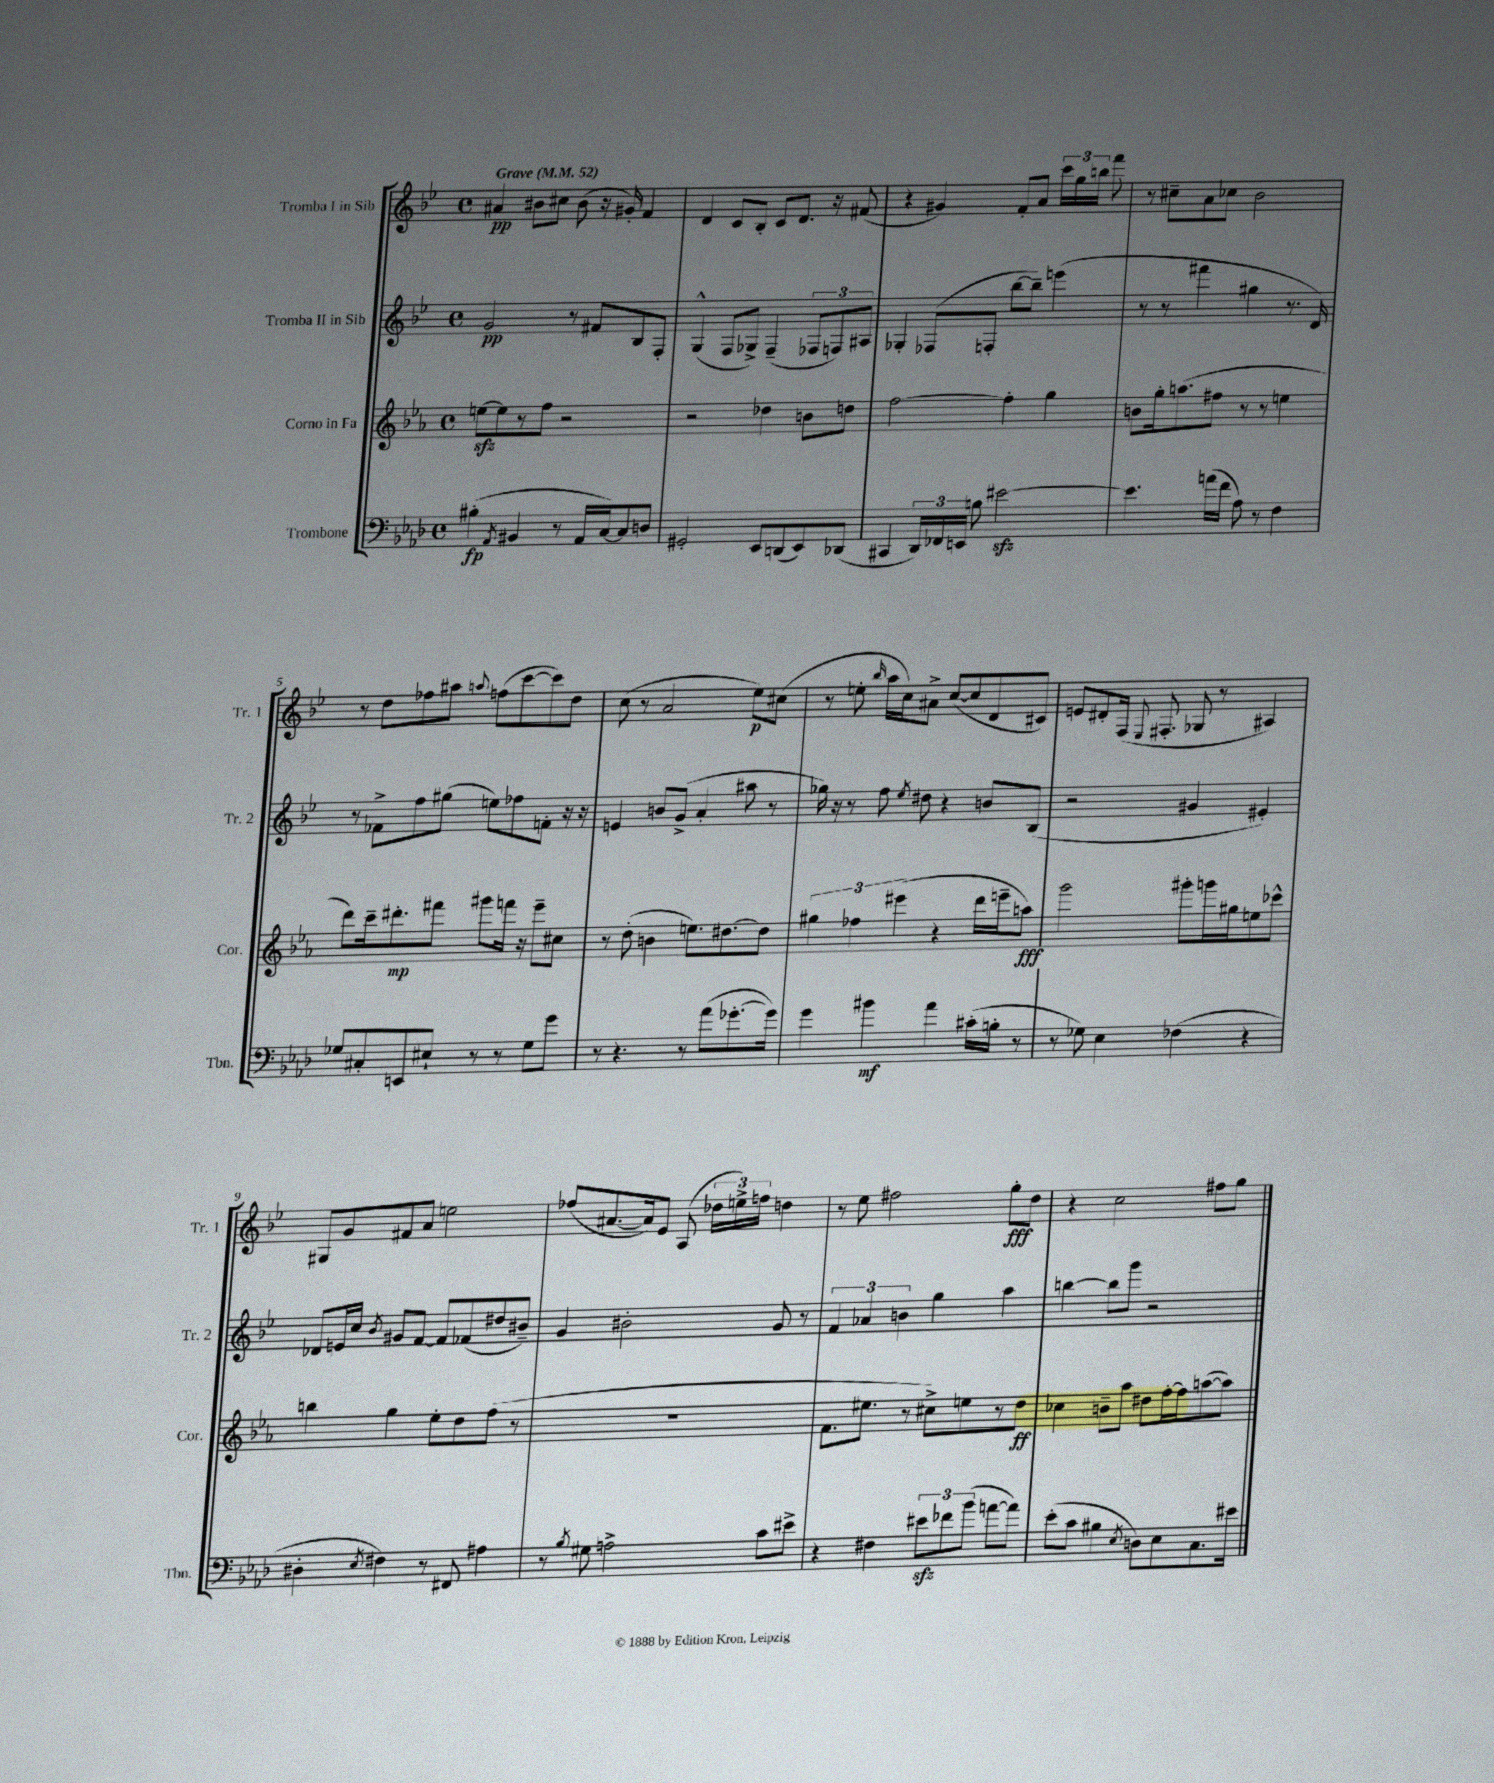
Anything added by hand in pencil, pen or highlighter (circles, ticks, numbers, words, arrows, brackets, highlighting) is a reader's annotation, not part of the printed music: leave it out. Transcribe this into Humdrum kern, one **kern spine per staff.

**kern	**kern	**kern	**kern
*staff4	*staff3	*staff2	*staff1
*clefF4	*clefG2	*clefG2	*clefG2
*k[b-e-a-d-]	*k[b-e-a-]	*k[b-e-]	*k[b-e-]
*M4/4	*M4/4	*M4/4	*M4/4
*met(c)	*met(c)	*met(c)	*met(c)
*MM52	*MM52	*MM52	*MM52
(4B#'	[8ee	2g	4a#
.	8ee]	.	.
8qAA-	.	.	.
4BB#	8r	.	8b#
.	8ff	.	8cc#
8r	2r	8r	(8b#
16AA-	.	8f#	16r
[16C)	.	.	16g#')
8C]	.	8B-	4f
8D	.	8F'	.
=	=	=	=
2GG#'	2r	(4G^^	4d
.	.	8F	8c
.	.	8G-^)	8B-'
8EE-	4dd-	(4F~	8c
(8DD	.	.	8.d
8EE-)	8b	12F-	.
.	.	.	16r
.	.	12F)	.
(8DD-	8dd	.	(8f#
.	.	12A#	.
=	=	=	=
4CC#	[2ff	4G-'	4r
24DD-)	.	(8F-	4g#)
24FF-	.	.	.
24EE	.	.	.
8B	.	8F'	.
[2e#	4ff']	[8bb-	8f'
.	.	8bb-~])	8a
.	4gg	(4eee	24ccc
.	.	.	24gg
.	.	.	24bb
.	.	.	8fff
=	=	=	=
4.e#]	8b	8r	8r
.	16gg'	8r	8cc#~
.	(8.aa	.	.
.	.	4fff#	8a
(16a	8ff#	.	8cc-
16f	.	.	.
8A-)	8r	4gg#	2b-
8r	8r	.	.
4F	4ee	8.r	.
.	.	16d)	.
=	=	=	=
8G-	8ddd)	8r	8r
8C#'	16ccc~	8f-^	8dd
.	8.ddd#'	.	.
8EE	.	8ff	8ff-
8E#`	8fff#	(8gg#	8aa#
.	.	.	8qqaa
8r	8ggg#	8ee)	(8ff
8r	16fff	8ff-	[8ccc
.	16r	.	.
8G-	8eee-~	8f'	8ccc])
8g	8cc#	16r	8dd
.	.	16r	.
=	=	=	=
8r	8r	4e	(8cc
4.r	(8dd'	.	8r
.	4b	8b	2a
.	.	(8g^	.
8r	8.ee)	4a'	.
(8a-	.	.	.
.	[8.dd#	.	.
[8.g-'	.	8aa#	8ee-)
.	8dd#]	8r	(8cc#
16g-])	.	.	.
=	=	=	=
4g	6gg#	16gg-)	8r
.	.	16r	.
.	.	8r	8ee'
.	6ff-	.	.
.	.	.	16qqbb-
4b#	.	8ff	16aa
.	.	.	16cc)
.	(6eee#	.	.
.	.	8qee-	.
.	.	8dd#	8a#^
4a-	4r	4r	([8cc
.	.	.	8cc]
(16c#'	16ddd	8b	8d
16B'	16eee~	.	.
8r	8aa)	(8B-	8c#)
=	=	=	=
8r	2ggg	2r	8e
8G-)	.	.	8d#'
4E-	.	.	(16F
.	.	.	8qqE-
.	.	.	8.F#'
(4F-	8ggg#'	4g#	8G-
.	16ggg	.	8r
.	16gg#	.	.
4r	8ee	4e#')	4A#)
.	8ccc-^^	.	.
=	=	=	=
4D#'	4bb	8d-	8G#
.	.	16e	8g
.	.	16cc	.
8qE-	.	8qb-	.
4F#)	4gg	8g#	8f#
.	.	[8f	8a
8r	8ee-'	8f]	2ee
8FF#	8dd	(8f-	.
4A#	(8ff	8dd#	.
.	8r	8b#~)	.
=	=	=	=
8r	1r	4g	(8ff-
8qB-	.	.	.
8G#	.	.	[8.a#
2A^	.	2b#'	.
.	.	.	16a#])
.	.	.	8e-
.	.	.	(8A
.	.	.	24dd-
.	.	.	24ee^)
.	.	.	24ff
8c	.	8g	4dd
8e#^	.	8r	.
=	=	=	=
4r	8.f	6f	8r
.	.	.	8ee-
.	.	6a-	.
.	8.ee#	.	.
4F#	.	.	2ff#
.	.	6b	.
.	8r	.	.
12e#	8cc#^)	4gg	.
12f-	.	.	.
.	8ee	.	.
(12b-	.	.	.
[8a	8r	4aa	8gg'
8a])	8dd	.	8dd
=	=	=	=
(8e-'	4cc-	[4bb	4r
8c	.	.	.
4B#	8b~	8bb]	2cc
.	8aa-	8ggg	.
8qE-	.	.	.
8D)	8dd#	2r	.
8E-	[16ff'	.	.
.	16ff]	.	.
8.C	([8aa	.	8ff#
.	8aa])	.	8gg
16e#	.	.	.
==	==	==	==
*-	*-	*-	*-
